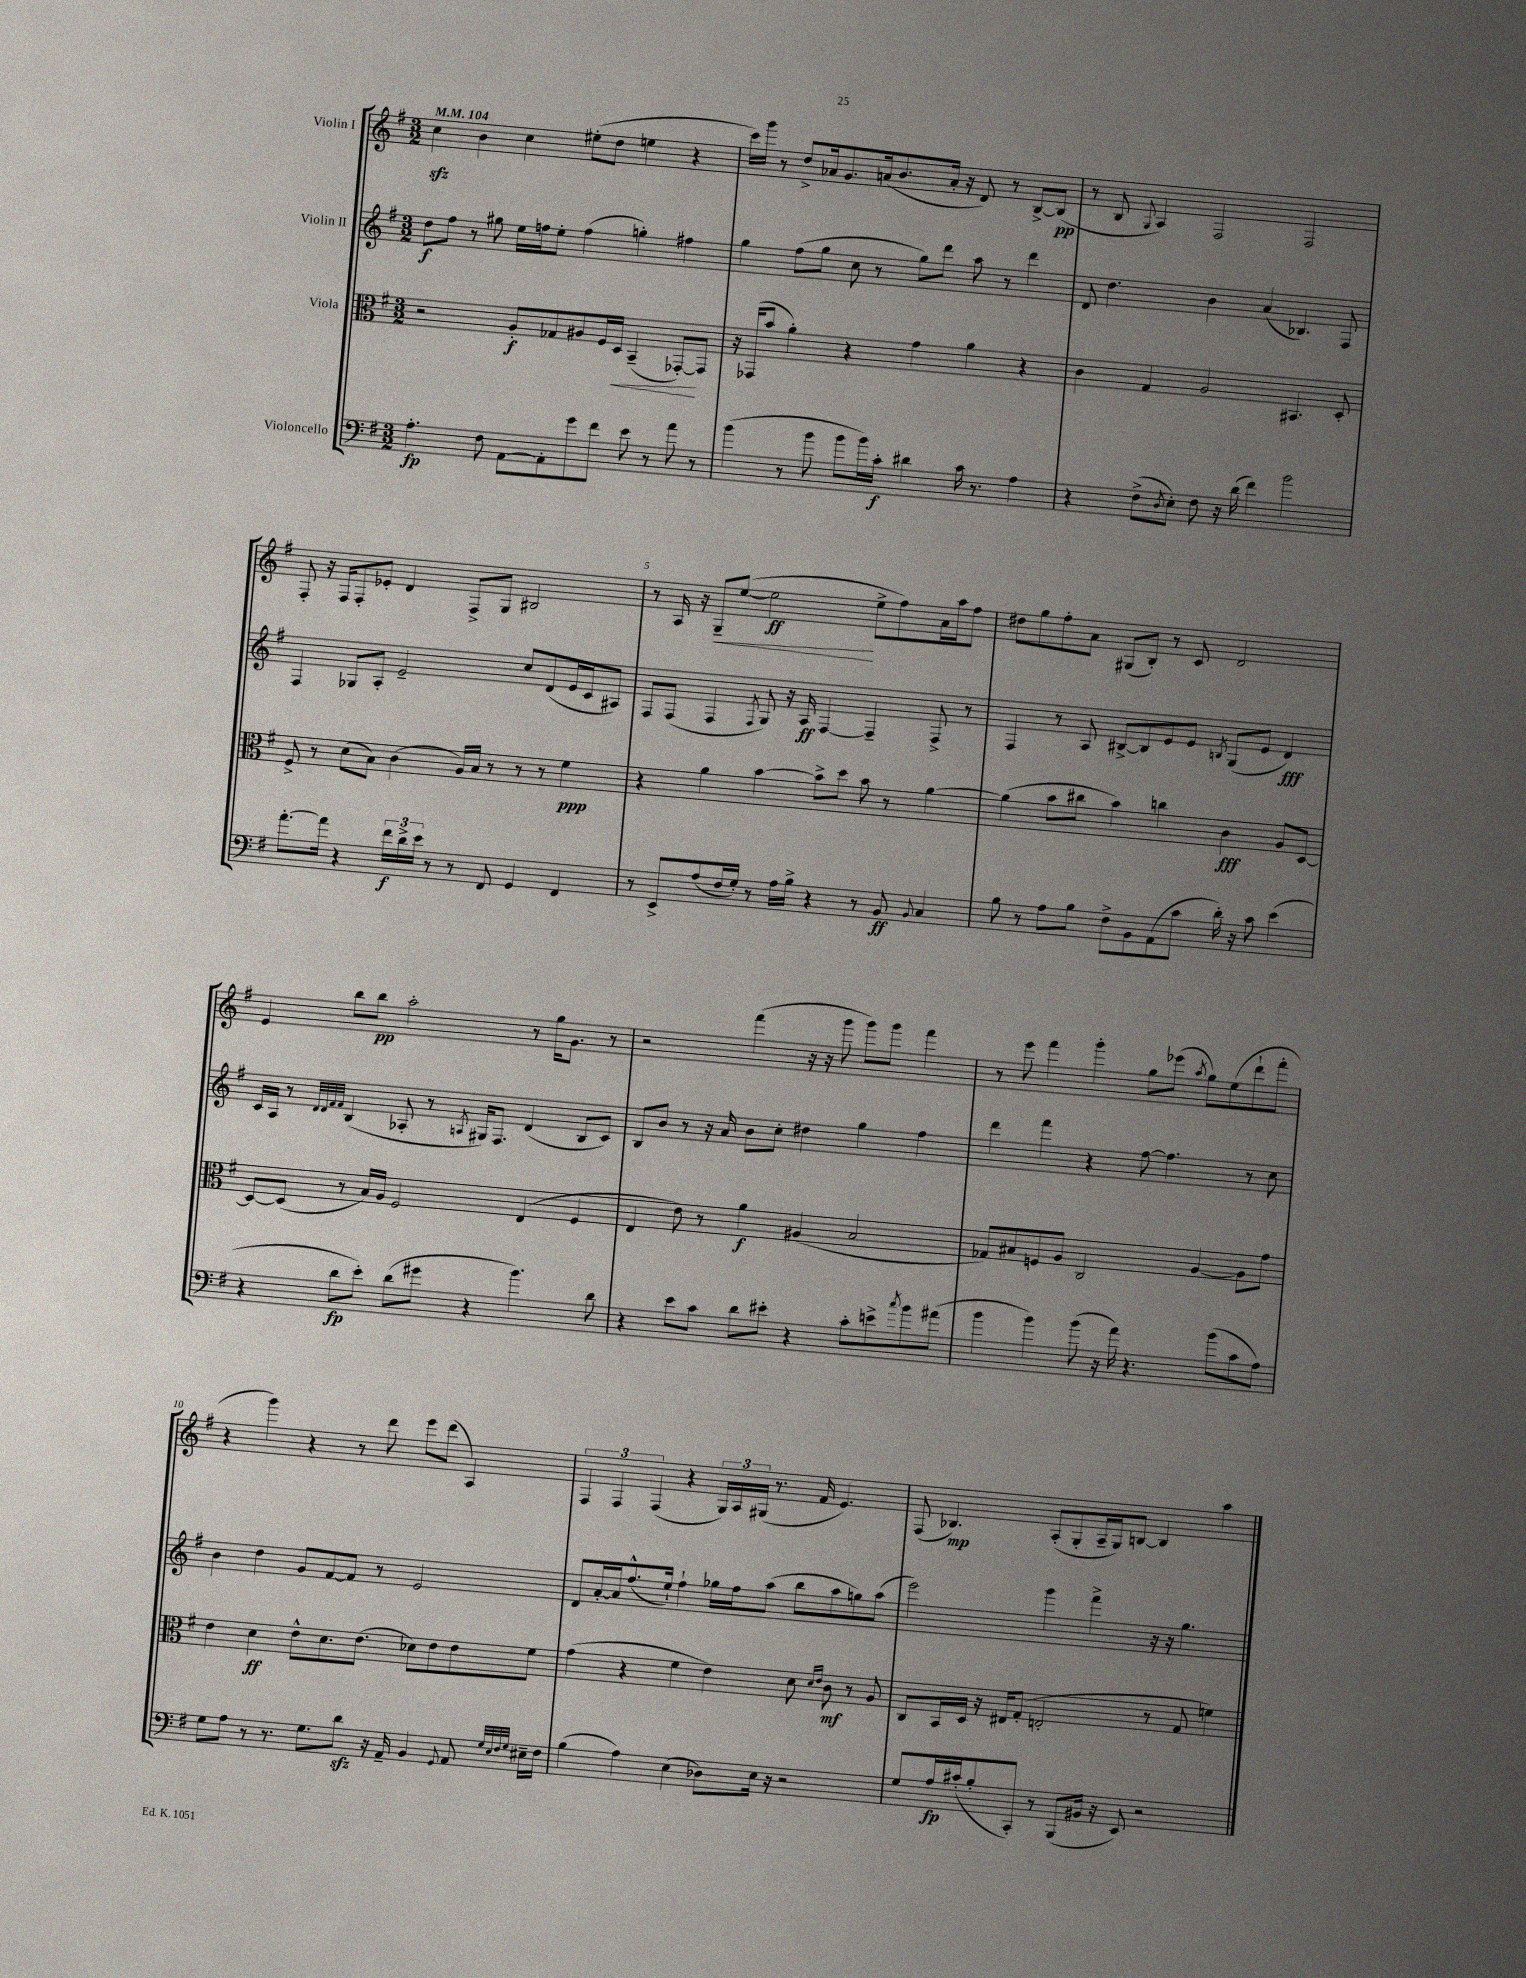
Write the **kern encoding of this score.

**kern	**dynam	**kern	**dynam	**kern	**dynam	**kern	**dynam
*part4	*part4	*part3	*part3	*part2	*part2	*part1	*part1
*staff4	*staff4	*staff3	*staff3	*staff2	*staff2	*staff1	*staff1
*I"Violoncello	*	*I"Viola	*	*I"Violin II	*	*I"Violin I	*
*clefF4	*	*clefC3	*	*clefG2	*	*clefG2	*
*k[f#]	*	*k[f#]	*	*k[f#]	*	*k[f#]	*
*M3/2	*	*M3/2	*	*M3/2	*	*M3/2	*
*MM104	*	*MM104	*	*MM104	*	*MM104	*
=1	=1	=1	=1	=1	=1	=1	=1
4.A'\	fp	2r	.	8dd\L	f	4cczz\	.
.	.	.	.	8ff#\J	.	.	.
.	.	.	.	8r	.	4b\	.
8F#\	.	.	.	8gg#X\	.	.	.
[8AA\L	.	8A'/L	f	16ee\LL	.	4cc\	.
.	.	.	.	16ffn\J	.	.	.
8AA'\]	.	8G-X/	.	8ee'\J	.	.	.
8g\	.	8A#X/	.	(4ff\	.	(8ee#X'\L	.
8f#\J	.	16F#/L	.	.	.	8dd\J	.
!	!	!	!LO:HP:b	!	!	!	!
.	.	16D/JJ	<	.	.	.	.
8e\	.	(4BB~/	.	4ggn'\)	.	4een\	.
8r	.	.	.	.	.	.	.
8a\	.	[8GG-X'/L)	.	4ff#X\	.	4r	.
8r	.	8GG-/J]	[	.	.	.	.
=2	=2	=2	=2	=2	=2	=2	=2
(4b\	.	16r	.	4gg\	.	16ccc\LL)	.
.	.	(16GG-X/KL	.	.	.	16ggg\JJ	.
.	.	8b/J	.	.	.	8r	.
8r	.	4a'\)	.	(8ff#\L	.	8dd^/L	.
8b\	.	.	.	8gg\J	.	16a-X/k	.
.	.	.	.	.	.	8.g/	.
8b\L	.	4r	.	8cc\	.	.	.
16b\L)	.	.	.	8r	.	(16an/k	.
16c'\JJ	f	.	.	.	.	8.b/	.
4d#X\	.	4g\	.	8gg\L)	.	.	.
.	.	.	.	8ddd\J	.	16a'/Jk	.
.	.	.	.	.	.	16r	.
16c\	.	4a\	.	8aa\	.	8d/)	.
8.r	.	.	.	.	.	.	.
.	.	.	.	8r	.	8r	.
4A\	.	4r	.	4ddd\	.	[8B^/L	.
.	.	.	.	.	.	(8B/J]	pp
=3	=3	=3	=3	=3	=3	=3	=3
4r	.	4c\	.	8d/	.	8r	.
.	.	.	.	4.dd\	.	8B/	.
.	.	.	.	.	.	8qqG/	.
(8F#^\L	.	4G/	.	.	.	4A/)	.
8qD/	.	.	.	.	.	.	.
8E'\J)	.	.	.	.	.	.	.
8F#\	.	2A/	.	4b\	.	2F#/	.
16r	.	.	.	.	.	.	.
(16d\	.	.	.	.	.	.	.
4f#\)	.	.	.	(4a/	.	.	.
2b\	.	4.BB#X/	.	4.B-X/)	.	2F#/	.
.	.	8D'/	.	8F#/	.	.	.
!!LO:LB:g=z
=4	=4	=4	=4	=4	=4	=4	=4
[8.a'\L	.	8F#^/	.	4F#/	.	8F#'/	.
.	.	8r	.	.	.	16r	.
16a\Jk]	.	.	.	.	.	16F#/KL	.
4r	.	(8d\L	.	8G-X/L	.	8F#'/	.
.	.	8B\J)	.	8A'/J	.	8e-X'/J	.
24f#\LL	f	(4c\	.	2e~/	.	4d/	.
24d^\	.	.	.	.	.	.	.
24e\JJ	.	.	.	.	.	.	.
8r	.	.	.	.	.	.	.
8r	.	16A/LL)	.	.	.	8F#^/L	.
.	.	16B/JJ	.	.	.	.	.
8FF#/	.	8r	.	.	.	8G/J	.
4GG/	.	8r	.	8cc/L	.	2B#X/	.
.	.	8r	.	(8d/	.	.	.
4FF#/	.	4f#\	ppp	16e/L	.	.	.
.	.	.	.	16c/J	.	.	.
.	.	.	.	8A#X/J)	.	.	.
=5	=5	=5	=5	=5	=5	=5	=5
8r	.	4r	.	8F#/L	.	8r	.
8EE^/L	.	.	.	(8F#/J	.	16A/	.
.	.	.	.	.	.	16r	.
!	!	!	!	!	!	!	!LO:HP:b
(8A/	.	4a\	.	4F#/	.	8G~/L	<
16F#/L	.	.	.	.	.	([8ee/J	.
16G'/JJ)	.	.	.	.	.	.	.
.	.	.	.	8qF#/	.	.	.
8r	.	[4b\	.	8G/)	.	2ee\]	ff
16A\LL	.	.	.	16r	.	.	.
16B^\JJ	.	.	.	16A/	ff	.	.
4r	.	8b^\L]	.	[4F#/	.	.	.
.	.	8dd\J	.	.	.	.	.
8r	.	8b\	.	4F#~/]	.	8ee^\L	[
8BB/	ff	8r	.	.	.	8ff#\)	.
8qqBB/	.	.	.	.	.	.	.
4C/	.	[4a\	.	8F#^/	.	16a\L	.
.	.	.	.	.	.	16aa\J	.
.	.	.	.	8r	.	8ff#\J	.
=6	=6	=6	=6	=6	=6	=6	=6
8B\	.	(4a\]	.	4F#/	.	8dd#X\L	.
8r	.	.	.	.	.	8gg\	.
8A\L	.	8b\L	.	8r	.	8ff#'\	.
8B\J	.	8cc#X\J	.	8A/	.	8a\J	.
8F#^\L	.	4b\)	.	[8B#X^/L	.	(8G#X/L	.
8BB\	.	.	.	8B#/]	.	8B'/J)	.
(8AA\	.	4ccn\	.	8e/	.	8r	.
8c\J	.	.	.	8e/J	.	8c/	.
.	.	.	.	8qBn/	.	.	.
16d'\)	.	4c\	fff	(8G/L	.	2d/	.
16r	.	.	.	.	.	.	.
8c\	.	.	.	8e/J	.	.	.
(4e\	.	8A/L	.	4d/)	fff	.	.
.	.	[8D/J	.	.	.	.	.
!!LO:LB:g=z
=7	=7	=7	=7	=7	=7	=7	=7
4r	.	8D/L_	.	16c/LL	.	4e/	.
.	.	.	.	16A/JJ	.	.	.
.	.	(8D/J]	.	8r	.	.	.
.	.	.	.	32qqd/LLL	.	.	.
.	.	.	.	32qqd/	.	.	.
.	.	.	.	32qqf#/	.	.	.
.	.	.	.	32qqf#/JJJ	.	.	.
8d\L	fp	8r	.	(4B/	.	8bb\L	.
8e'\J)	.	16B/LL)	.	.	.	8bb\J	pp
.	.	16A/JJ	.	.	.	.	.
(8d\L	.	2F#/	.	8A-X'/	.	2aa'\	.
8g#X\J	.	.	.	8r	.	.	.
.	.	.	.	8qAn/	.	.	.
4r	.	.	.	16G#X/KL)	.	.	.
.	.	.	.	8.F#/J	.	.	.
4.b\)	.	(4E/	.	(4d/	.	8r	.
.	.	.	.	.	.	16gg\KL	.
.	.	.	.	.	.	8.g\J	.
.	.	4F#/	.	8B/L	.	.	.
8d\	.	.	.	8c/J)	.	8r	.
=8	=8	=8	=8	=8	=8	=8	=8
4r	.	4E/	.	8B/L	.	2r	.
.	.	.	.	8b/J	.	.	.
8e\L	.	8e\)	.	8r	.	.	.
8c\J	.	8r	.	16r	.	.	.
.	.	.	.	16a/	.	.	.
8d\L	.	4a\	f	8b\L	.	(4fff#\	.
8e#X'\J	.	.	.	8cc'\J	.	.	.
4r	.	(4A#X/	.	4dd#X\	.	16r	.
.	.	.	.	.	.	16r	.
.	.	.	.	.	.	8ggg\	.
8c'\L	.	2B/	.	4gg\	.	8ggg\L)	.
8en^\	.	.	.	.	.	8ggg\J	.
8qcc/	.	.	.	.	.	.	.
8b\	.	.	.	4ff#\	.	4fff#\	.
(8a#X\J	.	.	.	.	.	.	.
=9	=9	=9	=9	=9	=9	=9	=9
4b\	.	8G-X/L)	.	4ddd\	.	8r	.
.	.	8B#X/	.	.	.	8eee\	.
4b\)	.	8Fn/	.	4fff#\	.	4fff#\	.
.	.	8A/J	.	.	.	.	.
(8b\	.	2C/	.	4r	.	4ggg'\	.
16r	.	.	.	.	.	.	.
16a\)	.	.	.	.	.	.	.
4.r	.	.	.	[8ff#\	.	8gg\L	.
.	.	.	.	4.ff#\]	.	(8eee-X\J	.
.	.	.	.	.	.	8qaa/	.
.	.	[4A/	.	.	.	8gg\L)	.
(8b\L	.	.	.	.	.	(8ee\	.
8c\	.	8A\L]	.	8r	.	8ddd`\	.
8A\J)	.	8g\J	.	8cc\	.	8fff#'\J	.
!!LO:LB:g=z
=10	=10	=10	=10	=10	=10	=10	=10
8G\L	.	4e\	.	4b\	.	4r	.
8A\J	.	.	.	.	.	.	.
8r	.	4d\	ff	4dd\	.	4ggg\)	.
8.r	.	.	.	.	.	.	.
.	.	8e^^\L	.	8g/L	.	4r	.
8.G\L	.	.	.	.	.	.	.
.	.	8.d\	.	[8f#/	.	.	.
8dzz\J	.	.	.	8f#/J]	.	8r	.
.	.	(8.e\J	.	.	.	.	.
16r	.	.	.	8r	.	8ddd\	.
16AA~/	.	.	.	.	.	.	.
4BB/	.	8d-X\L)	.	2e/	.	8eee\L	.
.	.	8e\	.	.	.	(8ddd\J	.
8qqGG/	.	.	.	.	.	.	.
8AA/	.	8e\	.	.	.	4A/)	.
32qqG/LLL	.	.	.	.	.	.	.
32qqE/	.	.	.	.	.	.	.
32qqF#/	.	.	.	.	.	.	.
32qqG/JJJ	.	.	.	.	.	.	.
16E#X~\LL	.	8f#\J	.	.	.	.	.
16F#\JJ	.	.	.	.	.	.	.
=11	=11	=11	=11	=11	=11	=11	=11
(4B\	.	(4g\	.	8d/L	.	6F#/	.
.	.	.	.	[16a'/L	.	.	.
.	.	.	.	.	.	6F#/	.
.	.	.	.	16a/J]	.	.	.
4A\)	.	4r	.	(8.ff#^^/	.	.	.
.	.	.	.	.	.	(6F#/	.
.	.	.	.	16ee`/Jk)	.	.	.
(4E\	.	4f#\	.	4ff#`\	.	4r	.
8D-X\L)	.	4e\)	.	16gg-X\LL	.	24G/LL)	.
.	.	.	.	.	.	24A/	.
.	.	.	.	16ff#\J	.	.	.
.	.	.	.	.	.	(24G#X/JJ	.
16E\Jk	.	.	.	(8aa\J	.	8.r	.
16r	.	.	.	.	.	.	.
2r	.	8d\	.	8bb\L	.	.	.
.	.	.	.	.	.	16f#/	.
.	.	16qqd/LL	.	.	.	.	.
.	.	16qqe/JJ	.	.	.	.	.
.	.	8c\	mf	8aa\	.	4.e/)	.
.	.	8r	.	8ggn\)	.	.	.
.	.	8A/	.	(8aa\J	.	.	.
=12	=12	=12	=12	=12	=12	=12	=12
8G/L	.	8C/L	.	2eee\)	.	(8F#/	.
16A/L	fp	16BB/L	.	.	.	4.B-X/)	mp
(16c#X'/J	.	16D/JJ	.	.	.	.	.
8B'/	.	16r	.	.	.	.	.
.	.	16E#X/KL	.	.	.	.	.
8CC'/J)	.	(8G'/J	.	.	.	.	.
8r	.	2En'/	.	4ggg\	.	(8A'/L	.
(8BBB/L	.	.	.	.	.	8G'/	.
16BB#X/Jk	.	.	.	4fff#^\	.	16A~/L	.
16r	.	.	.	.	.	16G/J)	.
8EE/)	.	.	.	.	.	[8Bn/J	.
2r	.	8r	.	16r	.	4B/]	.
.	.	.	.	16r	.	.	.
.	.	8G/	.	4.gg\	.	.	.
.	.	4fn\)	.	.	.	4aa\	.
==	==	==	==	==	==	==	==
*-	*-	*-	*-	*-	*-	*-	*-
